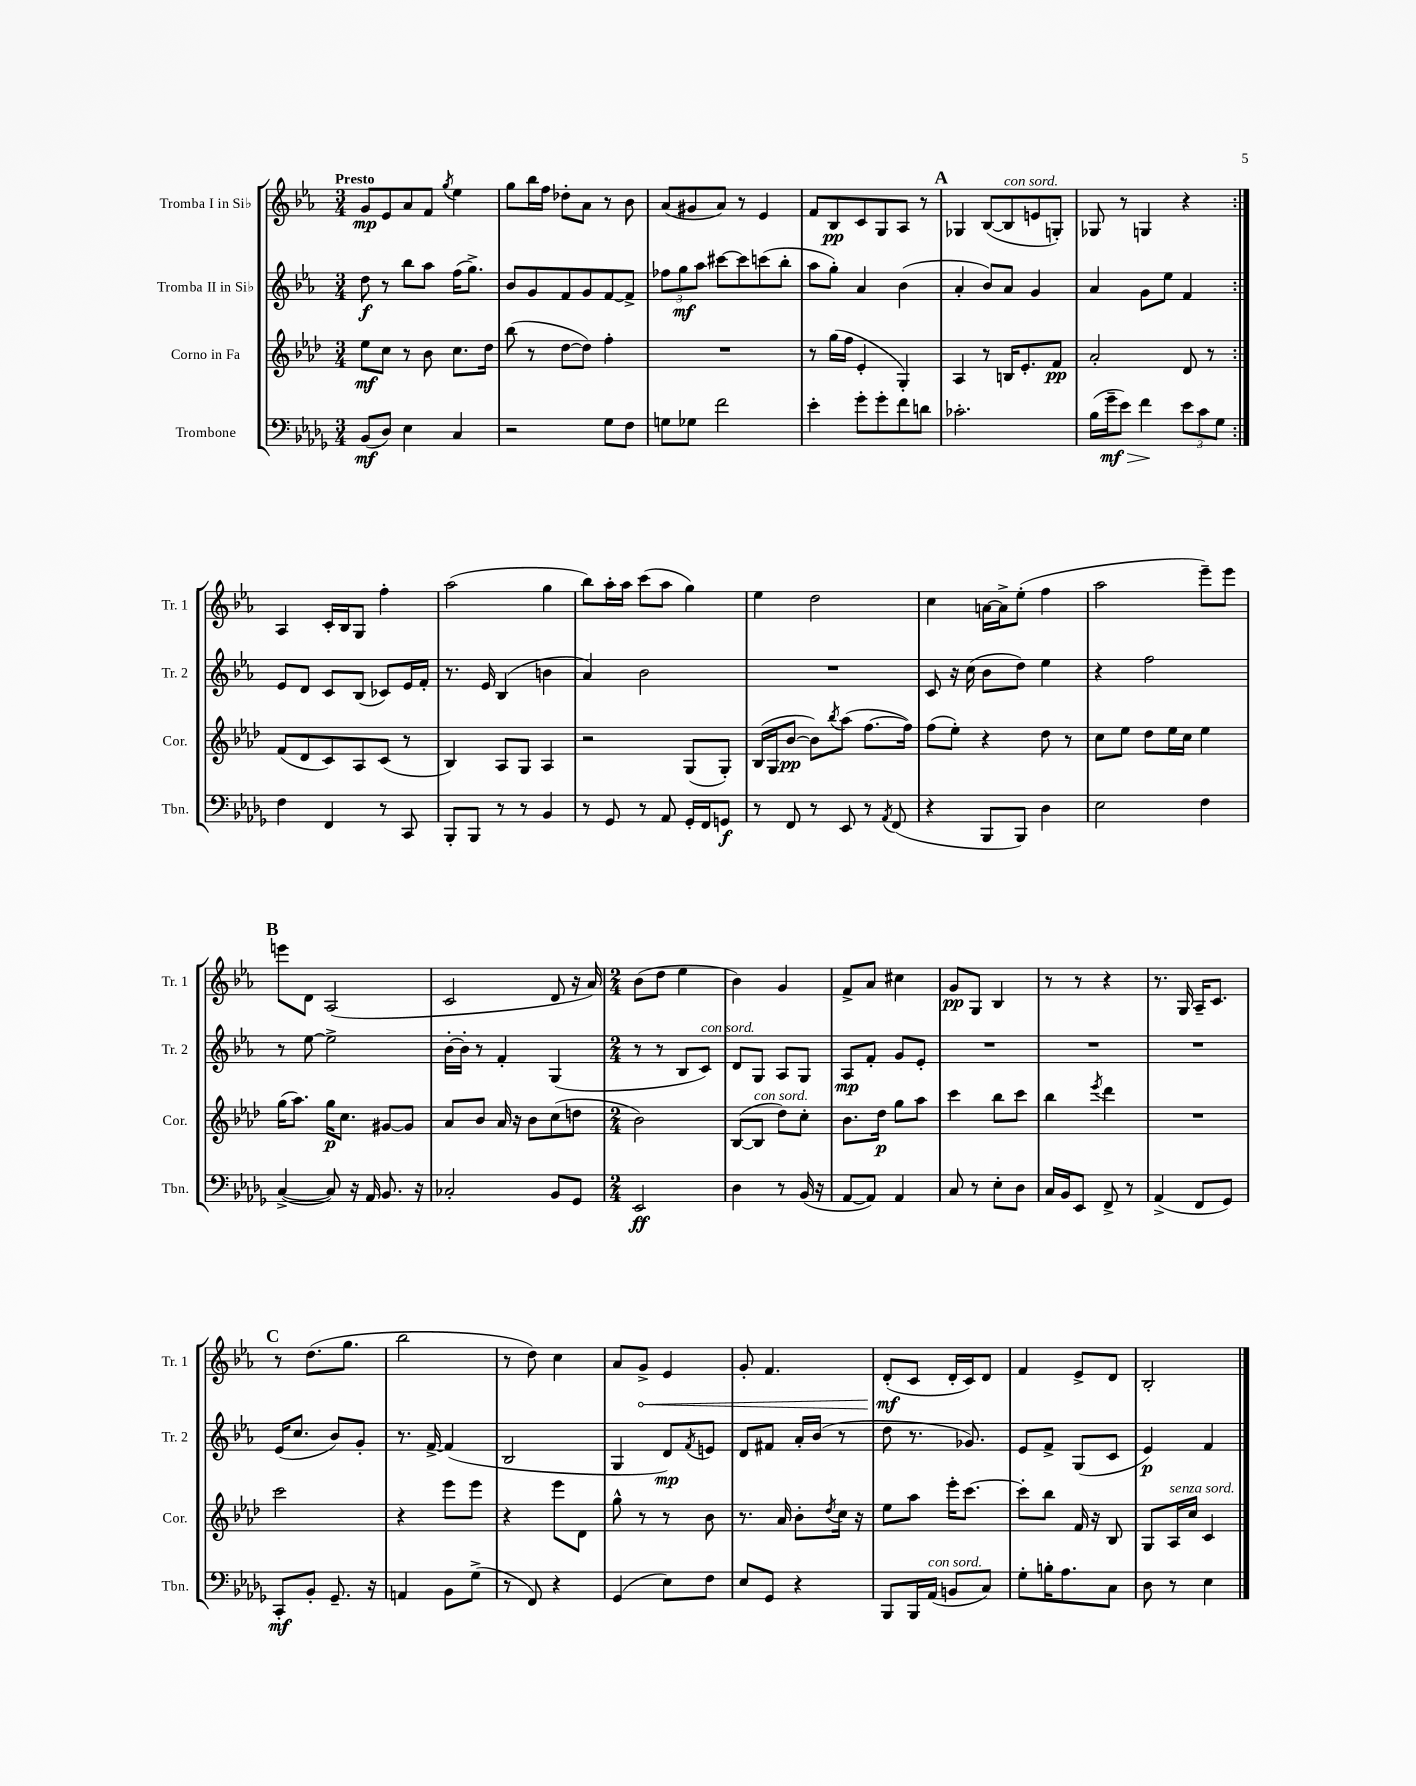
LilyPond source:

<<
\new StaffGroup <<
\new Staff = "s0" \with { instrumentName = "Tromba I in Sib" shortInstrumentName = "Tr. 1" } {
    \clef treble \key ees \major \numericTimeSignature \time 3/4 \tempo "Presto"
    \repeat volta 2 { g'8\mp ees'8 aes'8 f'8 \acciaccatura { g''8 } ees''4 |
    g''8 bes''16 f''16 des''8-. aes'8 r8 bes'8 |
    aes'8( gis'8 aes'8) r8 ees'4 |
    f'8 bes8\pp c'8 g8 aes8 r8 |
    \mark \markup { \bold "A" } ges4 bes8~( bes8^\markup { \italic "con sord." } e'8 g8-.) |
    ges8 r8 g4 r4 | }
    aes4 c'16-. bes16 g8 f''4-. |
    aes''2( g''4 |
    bes''8) aes''16-. aes''16 c'''8( aes''8 g''4) |
    ees''4 d''2 |
    c''4 a'16~ a'16-> ees''8-.( f''4 |
    aes''2 ees'''8--) ees'''8 |
    \mark \markup { \bold "B" } e'''8 d'8 aes2( |
    c'2 d'8 r16 aes'16) |
    \numericTimeSignature \time 2/4 bes'8( d''8 ees''4 |
    bes'4) g'4 |
    f'8-> aes'8 cis''4 |
    g'8\pp g8 bes4 |
    r8 r8 r4 |
    r8. g16 aes16-- c'8. |
    \mark \markup { \bold "C" } r8 d''8.( g''8. |
    bes''2 |
    r8 d''8) c''4 |
    aes'8 \once \override Hairpin.circled-tip = ##t g'8->\< ees'4 |
    g'8-. f'4. |
    d'8-.\mf\!( c'8 d'16-. c'16) d'8 |
    f'4 ees'8-> d'8 |
    bes2-. \bar "|." |
}
\new Staff = "s1" \with { instrumentName = "Tromba II in Sib" shortInstrumentName = "Tr. 2" } {
    \clef treble \key ees \major \numericTimeSignature \time 3/4
    \repeat volta 2 { d''8\f r8 bes''8 aes''8 f''16( g''8.->) |
    bes'8 g'8 f'8 g'8 f'8~ f'8-> |
    \tuplet 3/2 { fes''8 g''8\mf aes''8 } cis'''8~ cis'''8 c'''8( bes''8-. |
    aes''8 g''8-.) aes'4 bes'4( |
    \mark \markup { \bold "A" } aes'4-. bes'8) aes'8 g'4 |
    aes'4 g'8 ees''8 f'4 | }
    ees'8 d'8 c'8 bes8( ces'8) ees'16 f'16-. |
    r8. ees'16 bes4( b'4 |
    aes'4) bes'2 |
    R2. |
    c'8 r16 c''16( bes'8 d''8) ees''4 |
    r4 f''2 |
    \mark \markup { \bold "B" } r8 ees''8~ ees''2-> |
    bes'16~-. bes'16-. r8 f'4-. g4( |
    \numericTimeSignature \time 2/4 r8 r8 bes8 c'8^\markup { \italic "con sord." }) |
    d'8 g8 aes8 g8 |
    aes8\mp f'8-. g'8 ees'8-. |
    R2 |
    R2 |
    R2 |
    \mark \markup { \bold "C" } ees'16( c''8. bes'8) g'8-. |
    r8. f'16~-> f'4( |
    bes2 |
    g4 d'8\mp) \acciaccatura { f'8 } e'8 |
    d'8 fis'8 aes'16-. bes'16( r8 |
    d''8 r8. ges'8.) |
    ees'8 f'8-> g8( c'8 |
    ees'4\p) f'4 \bar "|." |
}
\new Staff = "s2" \with { instrumentName = "Corno in Fa" shortInstrumentName = "Cor." } {
    \clef treble \key aes \major \numericTimeSignature \time 3/4
    \repeat volta 2 { ees''8\mf c''8 r8 bes'8 c''8. des''16 |
    bes''8( r8 des''8~ des''8) f''4-. |
    R2. |
    r8 g''16( f''16 ees'4-. g4-.) |
    \mark \markup { \bold "A" } aes4 r8 b16 ees'8.-. f'8\pp |
    aes'2-. des'8 r8 | }
    f'8( des'8 c'8) aes8 c'8( r8 |
    bes4) aes8 g8 aes4 |
    r2 g8( g8-.) |
    bes16( g16 bes'8~\pp bes'8) \acciaccatura { bes''8 } aes''8( f''8.~ f''16) |
    f''8( ees''8-.) r4 des''8 r8 |
    c''8 ees''8 des''8 ees''16 c''16 ees''4 |
    \mark \markup { \bold "B" } g''16( aes''8.) g''16\p c''8. gis'8~ gis'8 |
    aes'8 bes'8 aes'16 r16 bes'8 c''8( d''8 |
    \numericTimeSignature \time 2/4 bes'2) |
    bes8~( bes8^\markup { \italic "con sord." } des''8) c''8-. |
    bes'8. des''16\p g''8 aes''8 |
    c'''4 bes''8 c'''8 |
    bes''4 \acciaccatura { ees'''8 } des'''4 |
    R2 |
    \mark \markup { \bold "C" } c'''2 |
    r4 ees'''8 ees'''8 |
    r4 ees'''8 des'8 |
    g''8-^ r8 r8 bes'8 |
    r8. aes'16 bes'8-. \acciaccatura { des''8 } c''16 r16 |
    ees''8 aes''8 ees'''16-. c'''8.~ |
    c'''8-. bes''8 f'16 r16 bes8 |
    g8 aes16^\markup { \italic "senza sord." } c''16 c'4 \bar "|." |
}
\new Staff = "s3" \with { instrumentName = "Trombone" shortInstrumentName = "Tbn." } {
    \clef bass \key des \major \numericTimeSignature \time 3/4
    \repeat volta 2 { bes,8\mf( des8) ees4 c4 |
    r2 ges8 f8 |
    g8 ges8 f'2 |
    ees'4-. ges'8-. ges'8-. f'8 d'8 |
    \mark \markup { \bold "A" } ces'2.-. |
    bes16( ges'16--\mf\> ees'8) f'4\! \tuplet 3/2 { ees'8 c'8 ges8 } | }
    f4 f,4 r8 c,8 |
    bes,,8-. bes,,8 r8 r8 bes,4 |
    r8 ges,8 r8 aes,8 ges,16-. f,16 g,8\f |
    r8 f,8 r8 ees,8 r8 \acciaccatura { aes,8 } f,8( |
    r4 bes,,8 bes,,8) des4 |
    ees2 f4 |
    \mark \markup { \bold "B" } c4~->( c8) r16 aes,16 bes,8. r16 |
    ces2-. bes,8 ges,8 |
    \numericTimeSignature \time 2/4 ees,2\ff |
    des4 r8 bes,16( r16 |
    aes,8~ aes,8) aes,4 |
    c8 r8 ees8-. des8 |
    c16 bes,16 ees,8 f,8-> r8 |
    aes,4->( f,8 ges,8) |
    \mark \markup { \bold "C" } c,8-.\mf bes,8-. ges,8.-- r16 |
    a,4 bes,8 ges8->( |
    r8 f,8) r4 |
    ges,4( ees8) f8 |
    ees8 ges,8 r4 |
    bes,,8 bes,,16 aes,16^\markup { \italic "con sord." }( b,8 c8) |
    ges8-. b16-. aes8. c8 |
    des8 r8 ees4 \bar "|." |
}
>>
>>
\layout { \context { \Score \remove "Bar_number_engraver" } }
